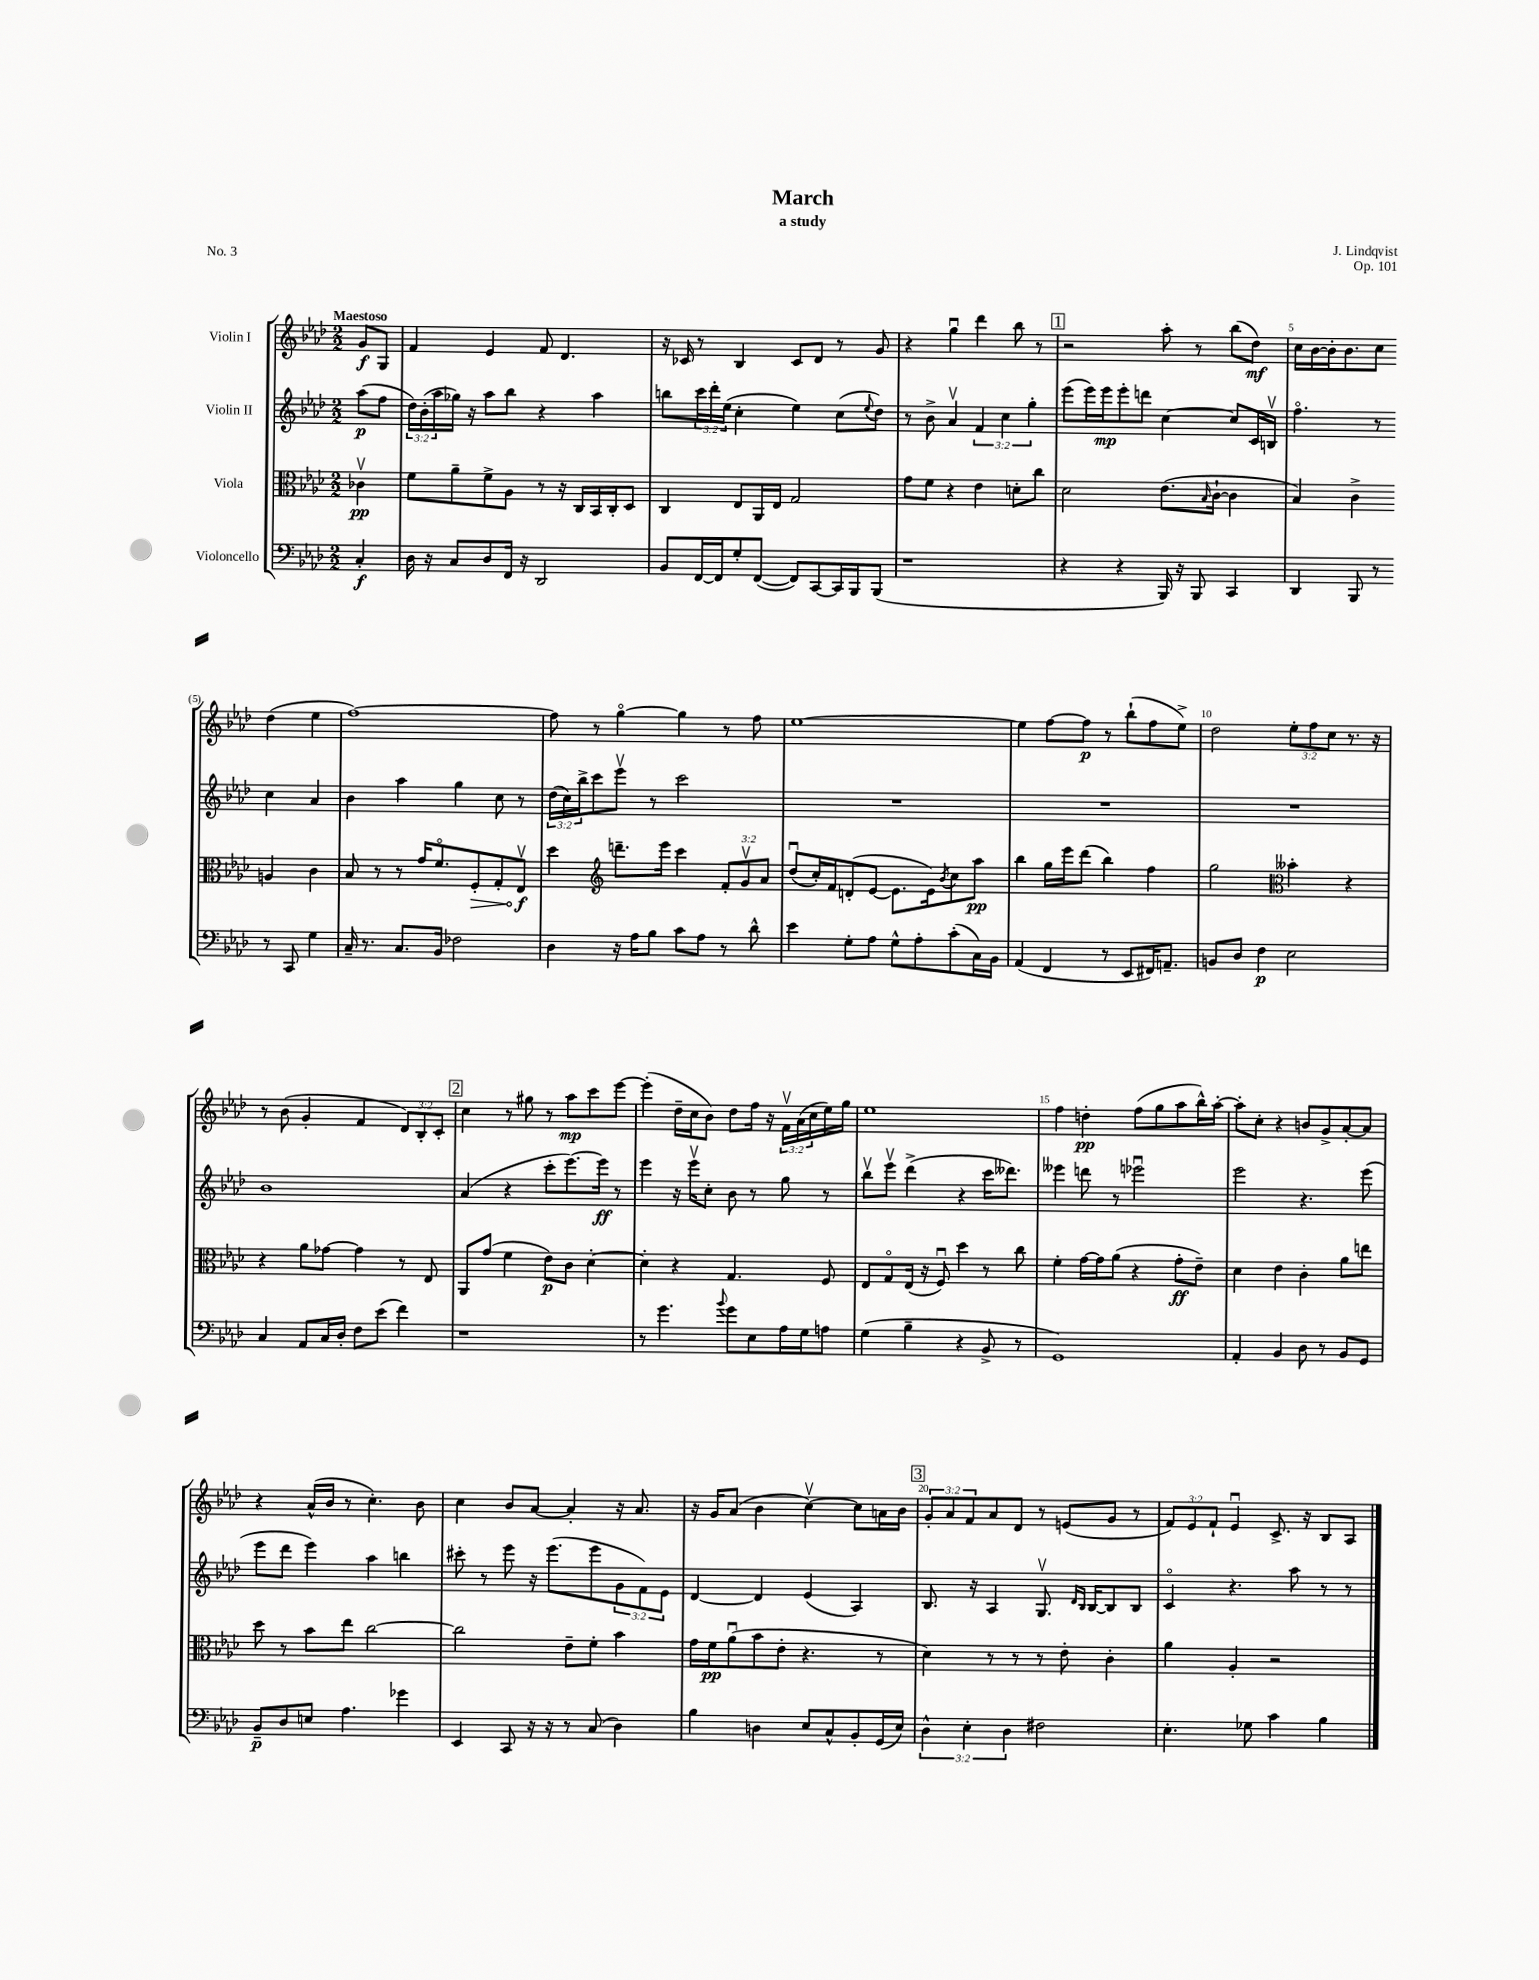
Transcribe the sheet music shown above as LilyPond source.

\header { title = "March" composer = "J. Lindqvist" subtitle = "a study" opus = "Op. 101" piece = "No. 3" }
<<
\new StaffGroup <<
\new Staff = "s0" \with { instrumentName = "Violin I" } {
    \clef treble \key aes \major \numericTimeSignature \time 2/2 \override Staff.TupletNumber.text = #tuplet-number::calc-fraction-text \partial 4 \tempo "Maestoso"
    g'8\f g8 |
    f'4 ees'4 f'8 des'4. |
    r16 ces'16 r8 bes4 ces'8 des'8 r8 g'8 |
    r4 g''4\downbow des'''4 bes''8 r8 |
    \mark \markup { \box "1" } r2 aes''8-. r8 bes''8( des''8\mf) |
    c''16 bes'16~ bes'16-. bes'8. c''8 des''4( ees''4 |
    f''1~) |
    f''8 r8 g''4~\flageolet g''4 r8 f''8 |
    ees''1~ |
    ees''4 f''8~ f''8\p r8 bes''8-!( f''8 ees''8->) |
    des''2 \tuplet 3/2 { ees''8-. f''8 c''8 } r8. r16 |
    r8 bes'8( g'4-. f'4 \tuplet 3/2 { des'8) bes8-. c'8-. } |
    \mark \markup { \box "2" } c''4 r8 gis''8 r8 aes''8\mp c'''8 ees'''8~ |
    ees'''4-.( des''16-- c''16 bes'8) des''8 f''16 r16 \tuplet 3/2 { f'16\upbow aes'16( c''16 } ees''16) g''16 |
    ees''1 |
    f''4 d''4-.\pp f''8( g''8 aes''8 bes''16-^) aes''16~-. |
    aes''8-. c''8-. r4 b'8 g'8-> aes'8~-. aes'8 |
    r4 aes'16-^( bes'16 r8 c''4.-.) bes'8 |
    c''4 bes'8 aes'8~ aes'4-. r16 aes'8. |
    r16 g'16 aes'8( bes'4 c''4~\upbow) c''8 a'16 bes'16 |
    \mark \markup { \box "3" } \tuplet 3/2 { g'8-. aes'8 f'8 } aes'8 des'8 r8 e'8( g'8 r8 |
    \tuplet 3/2 { f'8) ees'8 f'8-! } ees'4\downbow c'8.-> r16 bes8 aes8 \bar "|." |
}
\new Staff = "s1" \with { instrumentName = "Violin II" } {
    \clef treble \key aes \major \numericTimeSignature \time 2/2 \override Staff.TupletNumber.text = #tuplet-number::calc-fraction-text \partial 4
    aes''8\p( f''8 |
    \tuplet 3/2 { des''16) bes'16-.( aes''16 } ges''16) r16 aes''8 bes''8 r4 aes''4 |
    b''8 \tuplet 3/2 { c'''16 des'''16-. ees''16( } c''4-. ees''4) c''8( \appoggiatura { ees''8 } des''8) |
    r8 bes'8-> aes'4\upbow \tuplet 3/2 { f'4 c''4 g''4-. } |
    \mark \markup { \box "1" } ees'''8( ees'''16) ees'''16\mp ees'''8-. d'''8 c''4~ c''8 c'16 b16\upbow |
    f''4.\flageolet r8 c''4 aes'4 |
    bes'4 aes''4 g''4 c''8 r8 |
    \tuplet 3/2 { des''16( c''16) bes''16-> } c'''8 ees'''8\upbow r8 c'''2 |
    R1 |
    R1 |
    R1 |
    bes'1 |
    \mark \markup { \box "2" } aes'4( r4 c'''8-. ees'''8.~) ees'''16\ff r8 |
    ees'''4 r16 ees'''16\upbow c''8-. bes'8 r8 g''8 r8 |
    bes''8\upbow ees'''8\upbow des'''4->( r4 c'''16 deses'''8.) |
    eeses'''4 d'''8 r8 ees'''2\downbow |
    ees'''2 r4. ees'''8( |
    ees'''8 des'''8 ees'''4) aes''4 b''4 |
    cis'''8-. r8 ees'''8 r16 ees'''8.( ees'''8 \tuplet 3/2 { g'8 f'8) ees'8 } |
    des'4~ des'4 ees'4( aes4) |
    \mark \markup { \box "3" } bes8. r16 aes4 g8.\upbow \grace { des'16 bes16 } bes16~ bes8 bes8 |
    c'4\flageolet r4. aes''8 r8 r8 \bar "|." |
}
\new Staff = "s2" \with { instrumentName = "Viola" } {
    \clef alto \key aes \major \numericTimeSignature \time 2/2 \override Staff.TupletNumber.text = #tuplet-number::calc-fraction-text \partial 4
    ces'4\upbow\pp |
    f'8 aes'8-- f'8-> aes8 r8 r16 c16 bes,16 c16-. des8 |
    c4 ees8 aes,16 ees16 g2 |
    g'8 f'8 r4 ees'4 d'8-. c''8 |
    \mark \markup { \box "1" } des'2 ees'8.( \grace { bes16 } c'16~-! c'4 |
    bes4) c'4-> a4 c'4 |
    bes8 r8 r8 g'16 f'8.\flageolet \once \override Hairpin.circled-tip = ##t f8-.\> g8-. ees8\upbow\f\! |
    des''4 \clef treble d'''8.-- ees'''16 c'''4 \tuplet 3/2 { f'8-. g'8\upbow aes'8 } |
    des''8\downbow( c''16-.) f'16 d'8-.( ees'8~ ees'8. ees'16) \acciaccatura { bes'8 } c''8 aes''8\pp |
    bes''4 g''16 ees'''16 des'''8( bes''4) f''4 |
    g''2 \clef alto beses'4-. r4 |
    r4 aes'8 ges'8~ ges'4 r8 ees8 |
    \mark \markup { \box "2" } aes,8 g'8( f'4 ees'8\p) c'8 des'4~-. |
    des'4-. r4 g4. f8 |
    ees8 g8\flageolet ees16( r16 f8\downbow) des''4 r8 c''8 |
    f'4-. g'16~ g'16 aes'8( r4 g'8-.\ff ees'8--) |
    des'4 ees'4 c'4-. aes'8 e''8 |
    des''8 r8 bes'8 ees''8 c''2~ |
    c''2 ees'8-- f'8-. bes'4 |
    g'16 f'16\pp aes'8\downbow( bes'8 ees'8-. r4. r8 |
    \mark \markup { \box "3" } des'4) r8 r8 r8 ees'8-. c'4-. |
    aes'4 aes4-. r2 \bar "|." |
}
\new Staff = "s3" \with { instrumentName = "Violoncello" } {
    \clef bass \key aes \major \numericTimeSignature \time 2/2 \override Staff.TupletNumber.text = #tuplet-number::calc-fraction-text \partial 4
    c4-.\f |
    des16 r16 c8 des8 f,16 r16 des,2 |
    bes,8 f,16~ f,16 g8-. f,8~( f,8) c,8~ c,16 bes,,16 bes,,8( |
    r1 |
    \mark \markup { \box "1" } r4 r4 bes,,16) r16 bes,,8 c,4 |
    des,4 bes,,8 r8 r8 c,8 g4 |
    c16-- r8. c8. bes,16 fes2 |
    des4 r16 aes16 bes8 c'8 aes8 r8 des'8-^ |
    ees'4 g8-. aes8 g8-^ aes8-. c'8-.( c16) bes,16 |
    aes,4( f,4 r8 ees,8 fis,16) a,8.-- |
    b,8 des8 f4\p ees2 |
    c4 aes,8 c16 des16-. f8 ees'8( f'4) |
    \mark \markup { \box "2" } r1 |
    r8 g'4. \appoggiatura { bes'8 } g'8 ees8 aes16 g16 a8 |
    g4( bes4-- r4 bes,8-> r8 |
    g,1) |
    aes,4-. bes,4 des8 r8 bes,8 g,8 |
    bes,8--\p des8 e8 aes4. ges'4 |
    ees,4 c,8 r16 r16 r8 c8( des4) |
    bes4 d4 ees8 c8-^ bes,8-. g,16( ees16) |
    \mark \markup { \box "3" } \tuplet 3/2 { des4-^ ees4-. des4 } fis2 |
    ees4.-. ges8 c'4 bes4 \bar "|." |
}
>>
>>
\layout { \context { \Score \override BarNumber.break-visibility = ##(#f #t #t) barNumberVisibility = #(every-nth-bar-number-visible 5) } }
